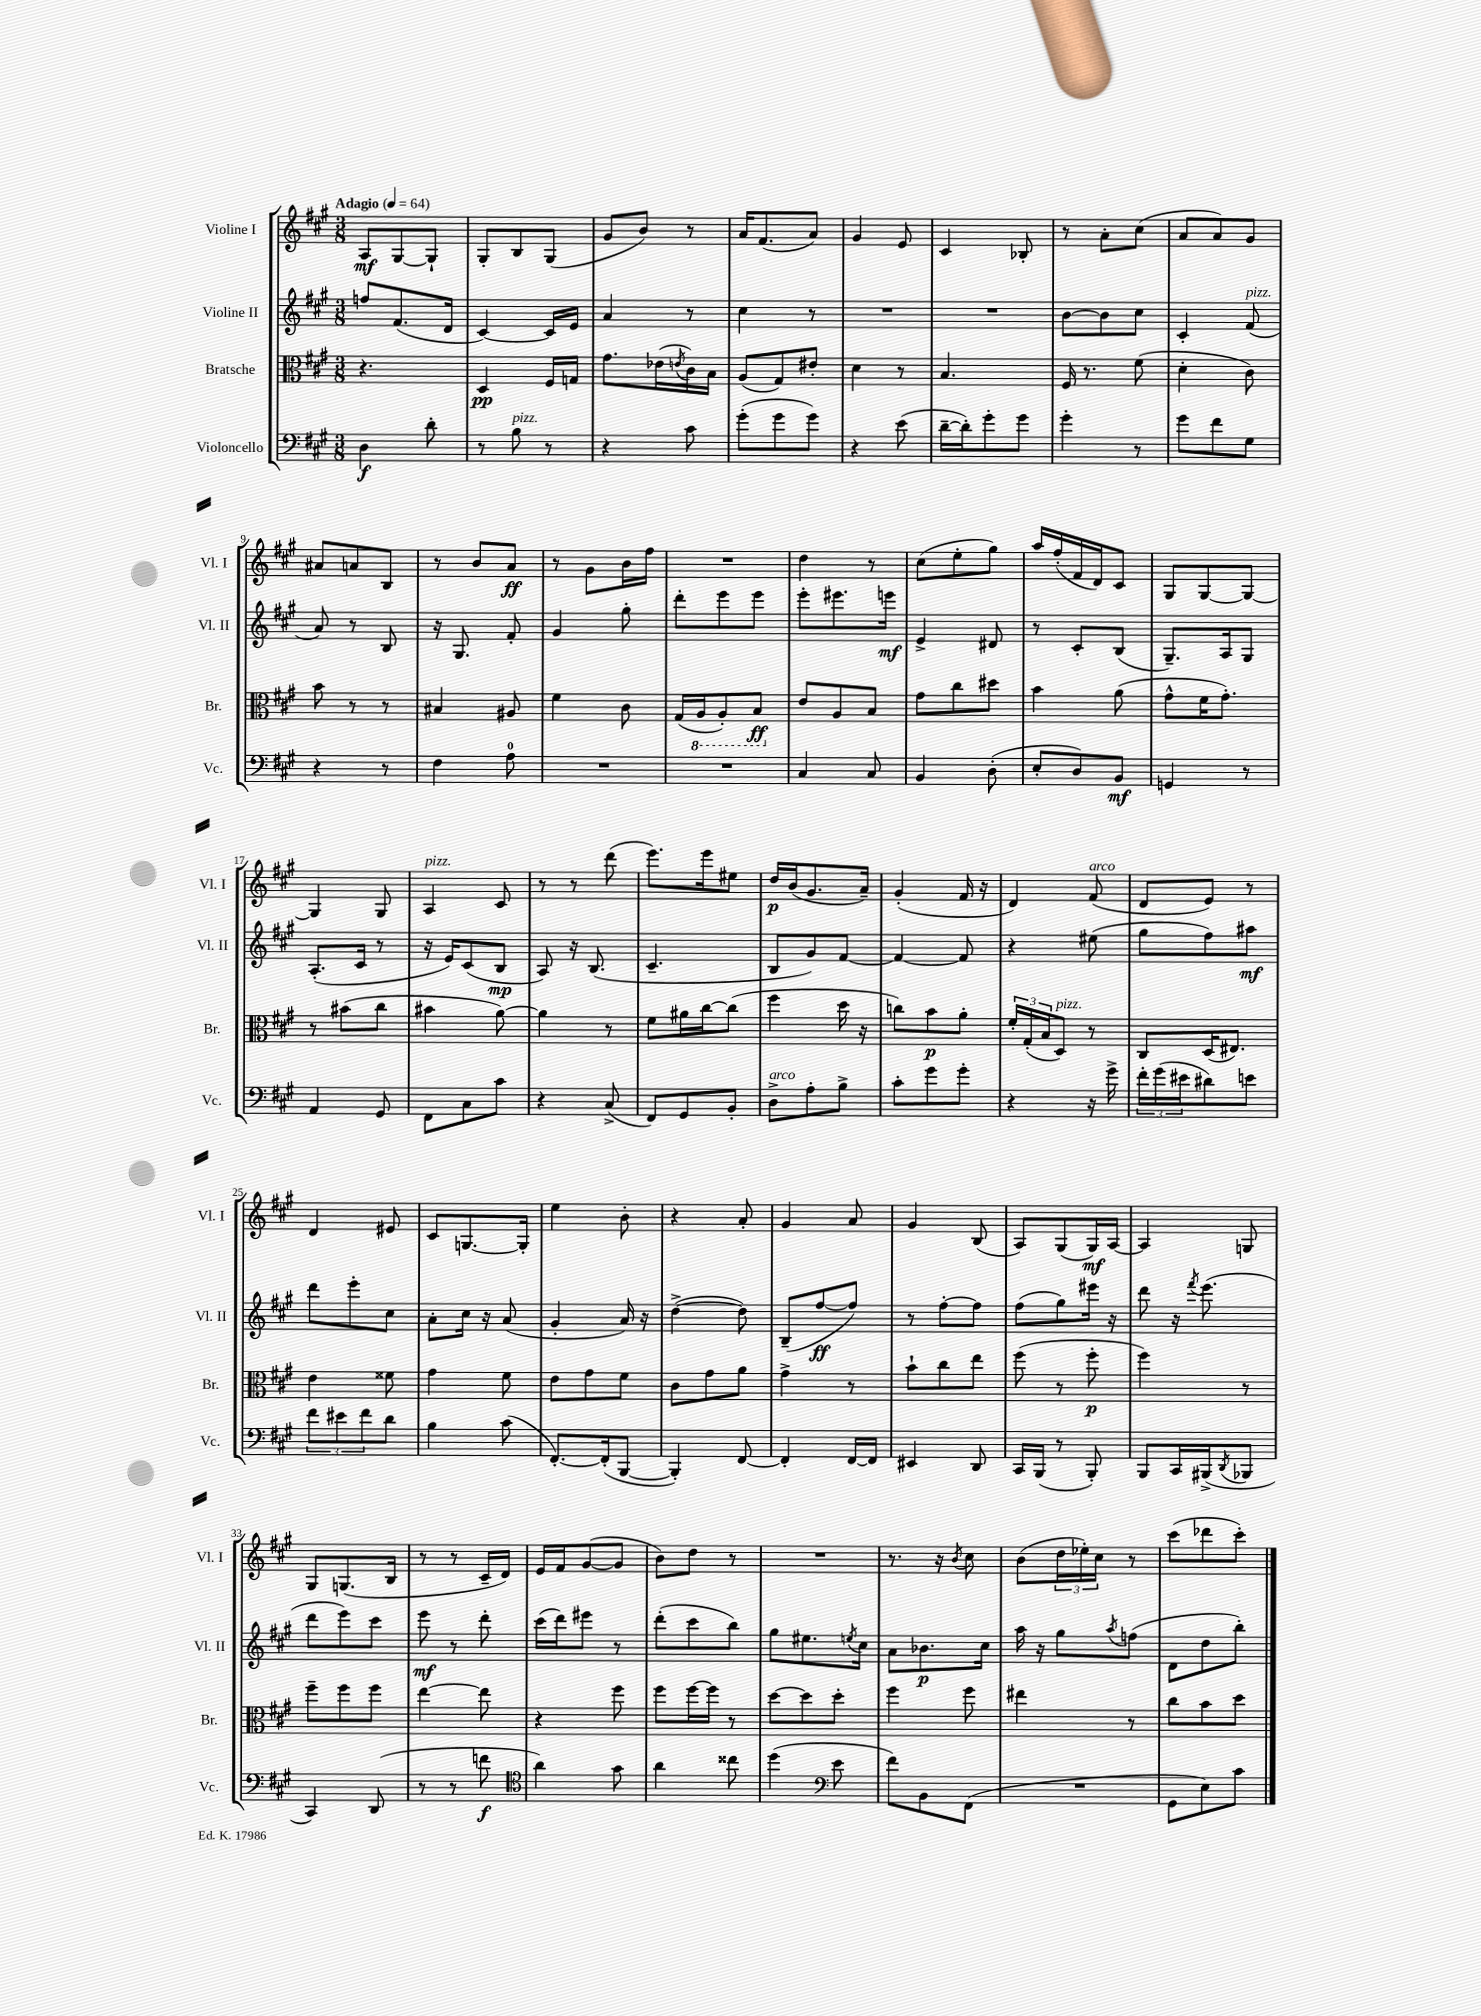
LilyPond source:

<<
\new StaffGroup <<
\new Staff = "s0" \with { instrumentName = "Violine I" shortInstrumentName = "Vl. I" } {
    \clef treble \key a \major \numericTimeSignature \time 3/8 \tempo "Adagio" 4 = 64
    a8\mf gis8~ gis8-! |
    gis8-. b8 gis8( |
    gis'8 b'8) r8 |
    a'16 fis'8.( a'8) |
    gis'4 e'8 |
    cis'4 bes8-. |
    r8 a'8-. cis''8( |
    a'8 a'8) gis'8 |
    ais'8 a'8 b8 |
    r8 b'8 a'8\ff |
    r8 gis'8 b'16 fis''16 |
    R4. |
    d''4 r8 |
    cis''8( e''8-. gis''8) |
    a''16 fis''16-.( fis'16 d'16) cis'8 |
    gis8 gis8~ gis8~ |
    gis4 gis8 |
    a4^\markup { \italic "pizz." } cis'8 |
    r8 r8 d'''8( |
    e'''8.) e'''16 eis''8 |
    d''16\p b'16( gis'8. a'16--) |
    gis'4-.( fis'16 r16 |
    d'4) fis'8^\markup { \italic "arco" }( |
    d'8 e'8) r8 |
    d'4 eis'8 |
    cis'8 g8.~ g16-. |
    e''4 b'8-. |
    r4 a'8-. |
    gis'4 a'8 |
    gis'4 b8( |
    a8) gis8( gis16\mf) a16~ |
    a4 g8 |
    gis8 g8.( b16 |
    r8 r8 cis'16-- d'16) |
    e'16 fis'16 gis'8~( gis'8 |
    b'8) d''8 r8 |
    R4. |
    r8. r16 \acciaccatura { b'8 } cis''8 |
    b'8( \tuplet 3/2 { d''16 ees''16-.) cis''16 } r8 |
    cis'''8( des'''8 cis'''8-.) \bar "|." |
}
\new Staff = "s1" \with { instrumentName = "Violine II" shortInstrumentName = "Vl. II" } {
    \clef treble \key a \major \numericTimeSignature \time 3/8
    f''8 fis'8.( d'16 |
    cis'4~) cis'16 e'16 |
    a'4 r8 |
    cis''4 r8 |
    R4. |
    R4. |
    b'8~ b'8 cis''8 |
    cis'4-. fis'8^\markup { \italic "pizz." }( |
    a'8) r8 b8 |
    r16 gis8. fis'8-. |
    gis'4 gis''8-. |
    d'''8-. e'''8 e'''8 |
    e'''8-. eis'''8. e'''16\mf |
    e'4-> dis'8 |
    r8 cis'8-. b8( |
    gis8.--) a16 gis8 |
    a8.-.( cis'16 r8 |
    r16 e'16) cis'8( b8\mp |
    a8) r16 b8.( |
    cis'4.-- |
    b8 gis'8) fis'8~ |
    fis'4~ fis'8 |
    r4 eis''8( |
    gis''8 fis''8) ais''8\mf |
    d'''8 e'''8-. cis''8 |
    a'8-. cis''16 r16 a'8( |
    gis'4-. a'16) r16 |
    d''4~->( d''8) |
    b8--( fis''8~\ff fis''8) |
    r8 fis''8~-. fis''8 |
    fis''8( gis''8) eis'''16 r16 |
    d'''8 r16 \acciaccatura { fis'''8 } e'''8.( |
    d'''8 e'''8) cis'''8 |
    e'''8\mf r8 d'''8-. |
    cis'''16( d'''16) eis'''8 r8 |
    d'''8-.( cis'''8 b''8) |
    gis''8 eis''8. \acciaccatura { e''8 } cis''16 |
    a'8 bes'8.\p cis''16 |
    a''16 r16 gis''8 \acciaccatura { a''8 } f''8( |
    d'8 d''8 b''8-.) \bar "|." |
}
\new Staff = "s2" \with { instrumentName = "Bratsche" shortInstrumentName = "Br." } {
    \clef alto \key a \major \numericTimeSignature \time 3/8
    r4. |
    d4\pp fis16 g16 |
    gis'8. ees'16( \acciaccatura { e'8 } cis'16) b16 |
    a8( gis8) eis'8-. |
    d'4 r8 |
    b4. |
    fis16 r8. fis'8( |
    d'4-. cis'8) |
    b'8 r8 r8 |
    bis4 ais8 |
    fis'4 cis'8 |
    gis16( \ottava #-1 a,16 a,8-.) b,8\ff \ottava #0 |
    e'8 a8 b8 |
    gis'8 cis''8 dis''8 |
    b'4 a'8( |
    gis'8-^ fis'16 gis'8.-.) |
    r8 bis'8( cis''8 |
    bis'4 a'8~) |
    a'4 r8 |
    fis'8 ais'16 cis''16~ cis''8( |
    fis''4 d''16 r16 |
    c''8) b'8\p a'8-. |
    \tuplet 3/2 { fis'16-. gis16-.( b16 } d8^\markup { \italic "pizz." }) r8 |
    cis8 d16( eis8.) |
    e'4 fisis'8 |
    gis'4 fis'8 |
    e'8 gis'8 fis'8 |
    cis'8 gis'8 a'8 |
    gis'4-> r8 |
    b'8-! cis''8 e''8 |
    fis''8( r8 fis''8-.\p |
    fis''4) r8 |
    fis''8-- fis''8 fis''8 |
    e''4~ e''8 |
    r4 fis''8 |
    fis''8 fis''16~ fis''16 r8 |
    d''8~ d''8 d''8-. |
    fis''4 fis''8 |
    eis''4 r8 |
    cis''8 b'8 d''8 \bar "|." |
}
\new Staff = "s3" \with { instrumentName = "Violoncello" shortInstrumentName = "Vc." } {
    \clef bass \key a \major \numericTimeSignature \time 3/8
    d4\f d'8-. |
    r8 b8^\markup { \italic "pizz." } r8 |
    r4 cis'8 |
    gis'8-.( gis'8 gis'8) |
    r4 e'8( |
    d'16~-- d'16-.) gis'8-. gis'8 |
    gis'4-. r8 |
    gis'8 fis'8 gis8 |
    r4 r8 |
    fis4 a8-0 |
    R4. |
    R4. |
    cis4 cis8 |
    b,4 d8-.( |
    e8-. d8) b,8\mf |
    g,4 r8 |
    a,4 gis,8 |
    fis,8 cis8 cis'8 |
    r4 cis8->( |
    fis,8) gis,8 b,8-. |
    d8->^\markup { \italic "arco" } a8-. b8-> |
    cis'8-. gis'8 gis'8-. |
    r4 r16 gis'16-> |
    \tuplet 3/2 { fis'16-. gis'16( eis'16 } dis'8) e'8 |
    \tuplet 3/2 { fis'8 eis'8 fis'8 } d'8 |
    b4 cis'8( |
    fis,8.~-.) fis,16-.( b,,8~ |
    b,,4-.) fis,8~ |
    fis,4-. fis,16~ fis,16 |
    eis,4 d,8 |
    cis,16 b,,16( r8 b,,8-.) |
    b,,8 cis,16 bis,,16->( \acciaccatura { d,8 } bes,,8 |
    cis,4) d,8( |
    r8 r8 f'8\f |
    \clef tenor a'4) gis'8 |
    a'4 cisis''8 |
    d''4( \clef bass e'8 |
    fis'8) b,8 fis,8( |
    R4. |
    gis,8 e8) cis'8 \bar "|." |
}
>>
>>
